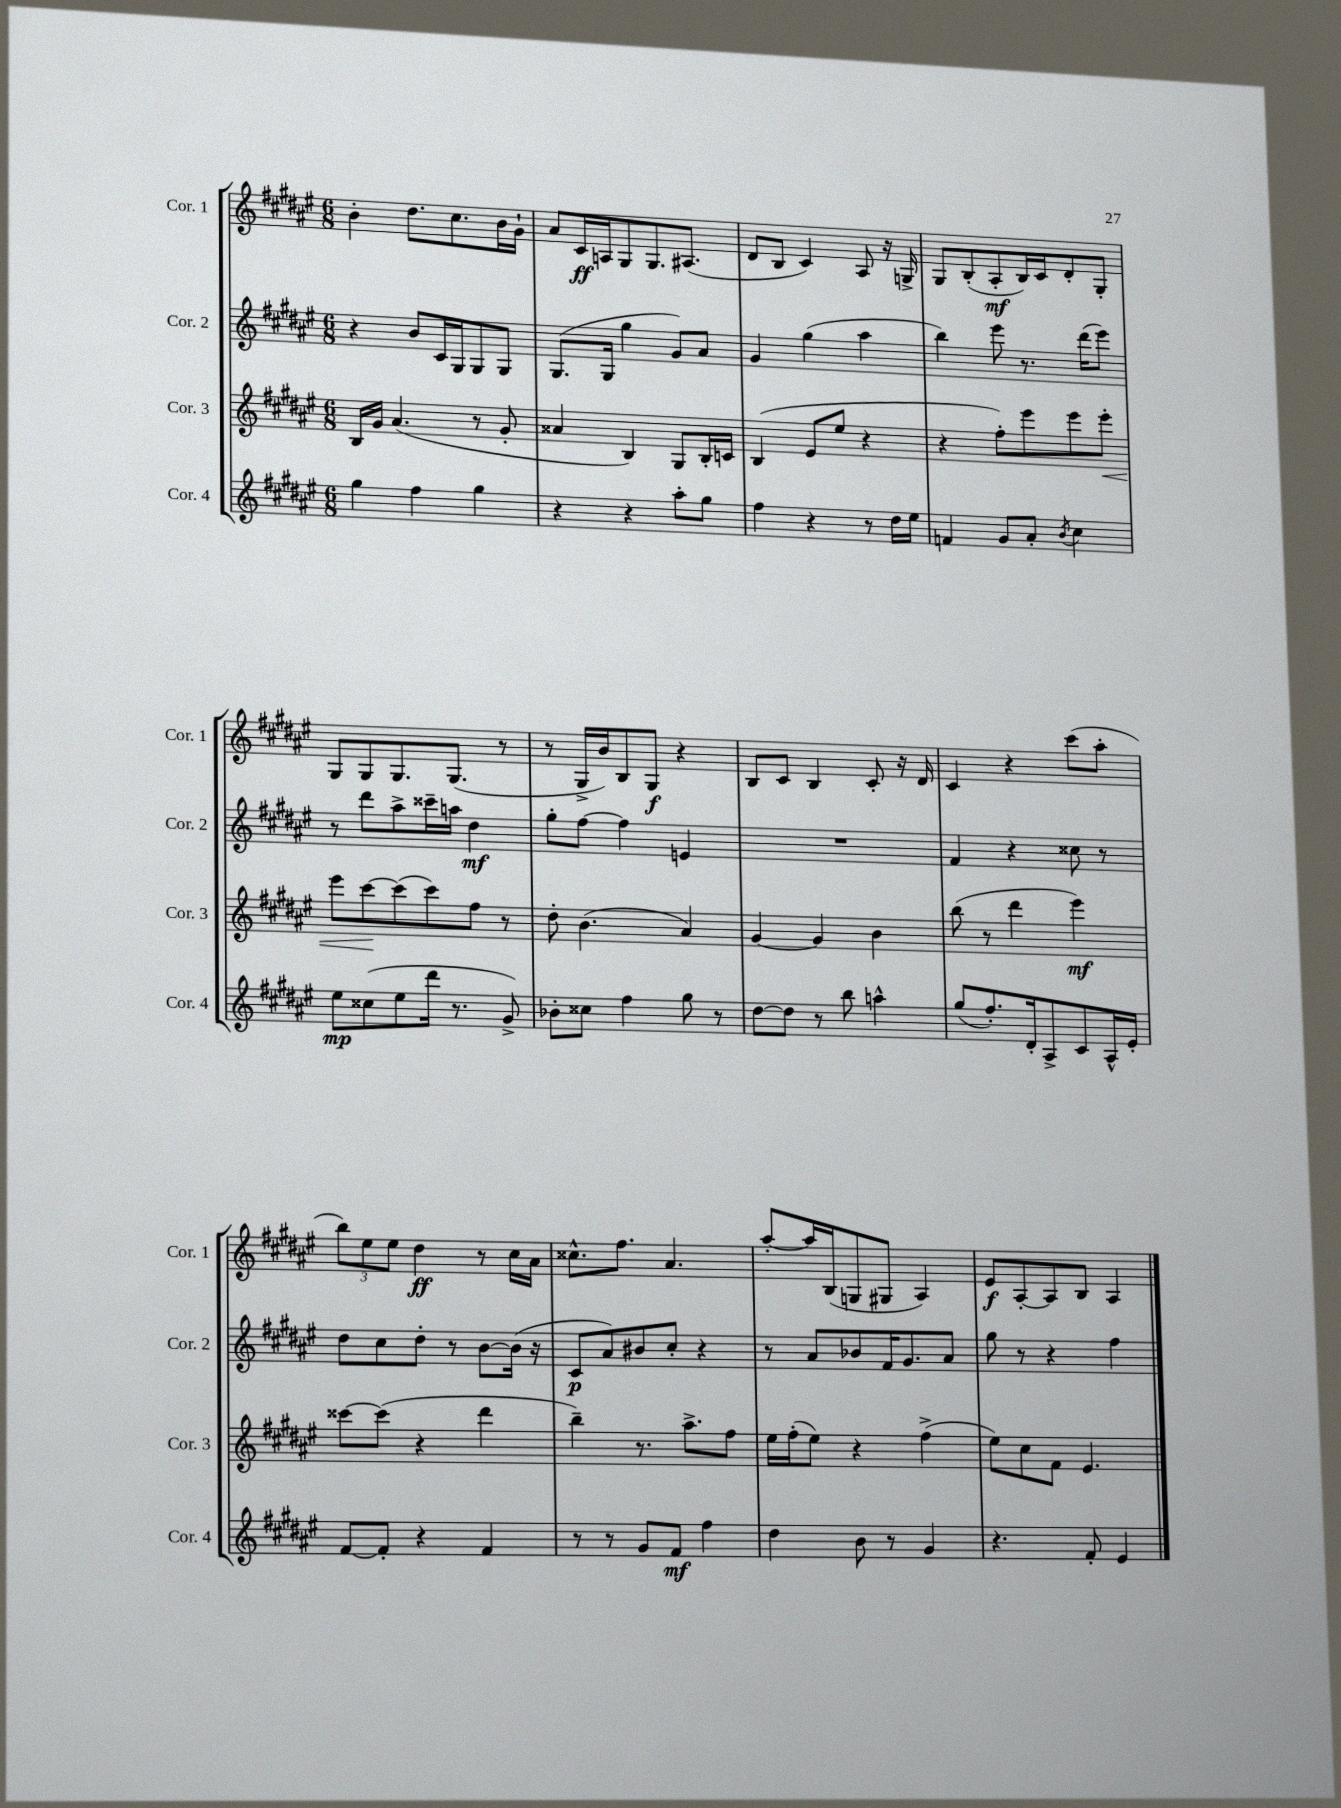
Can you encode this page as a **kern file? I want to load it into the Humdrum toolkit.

**kern	**kern	**kern	**kern
*staff4	*staff3	*staff2	*staff1
*clefG2	*clefG2	*clefG2	*clefG2
*k[f#c#g#d#a#e#]	*k[f#c#g#d#a#e#]	*k[f#c#g#d#a#e#]	*k[f#c#g#d#a#e#]
*M6/8	*M6/8	*M6/8	*M6/8
4gg#	16B	4r	4b'
.	16g#	.	.
.	(4.a#	.	.
4ff#	.	8b	8.dd#
.	.	16c#	.
.	.	16G#	8.cc#
4gg#	8r	8G#	.
.	8g#'	8G#	16b
.	.	.	16g#`
=	=	=	=
4r	4a##	(8.G#	8a#
.	.	.	16c#
.	.	16G#	16A
4r	4B)	4gg#	8G#
.	.	.	8.G#
8aa#'	8G#	8g#)	.
.	.	.	(8.A#
8gg#	16B'	8a#	.
.	16c	.	.
=	=	=	=
4ff#	(4B	4g#	8d#
.	.	.	8B
4r	8e#	(4gg#	4c#)
.	8ee#	.	.
8r	4r	4aa#	8A#
16dd#	.	.	16r
16ee#	.	.	16G^
=	=	=	=
4f	4r	4bb)	8G#
.	.	.	(8B'
8g#	8ff#')	8eee#	8A#'
8a#'	8eee#	8.r	16B)
.	.	.	16c#
8qb	.	.	.
4cc#	8eee#	.	8d#'
.	.	(16ddd#	.
.	8eee#'	8eee#)	8G#'
=	=	=	=
8ee#	8eee#	8r	8G#
(8cc##	[8ccc#	8ddd#	8G#
8ee#	(8ccc#]	8aa#^	8.G#
16ddd#	8ccc#)	16ccc##~	.
8.r	.	16aa	(8.G#
.	8ff#	4dd#	.
8g#^)	8r	.	8r
=	=	=	=
8b-'	8dd#'	8gg#'	8r
8cc##	(4.b	[8ff#	16G#^
.	.	.	16b)
4ff#	.	4ff#]	8B
.	.	.	8G#
8gg#	4a#)	4e	4r
8r	.	.	.
=	=	=	=
[8dd#	[4g#	2.r	8B
8dd#]	.	.	8c#
8r	4g#]	.	4B
8bb	.	.	.
4aa^^	4b	.	8c#'
.	.	.	16r
.	.	.	16d#
=	=	=	=
(8gg#	(8bb	4f#	4c#
8.ff#')	8r	.	.
.	4ddd#	4r	4r
16d#'	.	.	.
8A#^	.	.	.
8c#	4eee#)	8cc##	(8ccc#
16A#^^	.	8r	8aa#'
16e#'	.	.	.
=	=	=	=
[8f#	[8ccc##	8dd#	12bb)
.	.	.	12ee#
8f#']	(8ccc##]	8cc#	.
.	.	.	12ee#
4r	4r	8dd#'	4dd#
.	.	8r	.
4f#	4ddd#	[8b	8r
.	.	(16b]	16cc#
.	.	16r	16a#
=	=	=	=
8r	4bb~)	8c#	8.cc##^^
8r	.	8a#)	.
.	.	.	8.ff#
8g#	8.r	8b#	.
8f#	.	8cc#'	4.a#
.	8.aa#^	.	.
4ff#	.	4r	.
.	8ff#	.	.
=	=	=	=
4dd#	16ee#	8r	[8aa#'
.	(16ff#'	.	.
.	8ee#)	8a#	16aa#]
.	.	.	(16B
8b	4r	8b-	8G
8r	.	16f#	8G#
.	.	8.g#	.
4g#	(4ff#^	.	4A#)
.	.	8a#	.
=	=	=	=
4.r	8ee#)	8gg#	8e#
.	8cc#	8r	[8A#'
.	8f#	4r	8A#]
8f#'	4.e#	.	8B
4e#	.	4ff#	4A#
==	==	==	==
*-	*-	*-	*-
